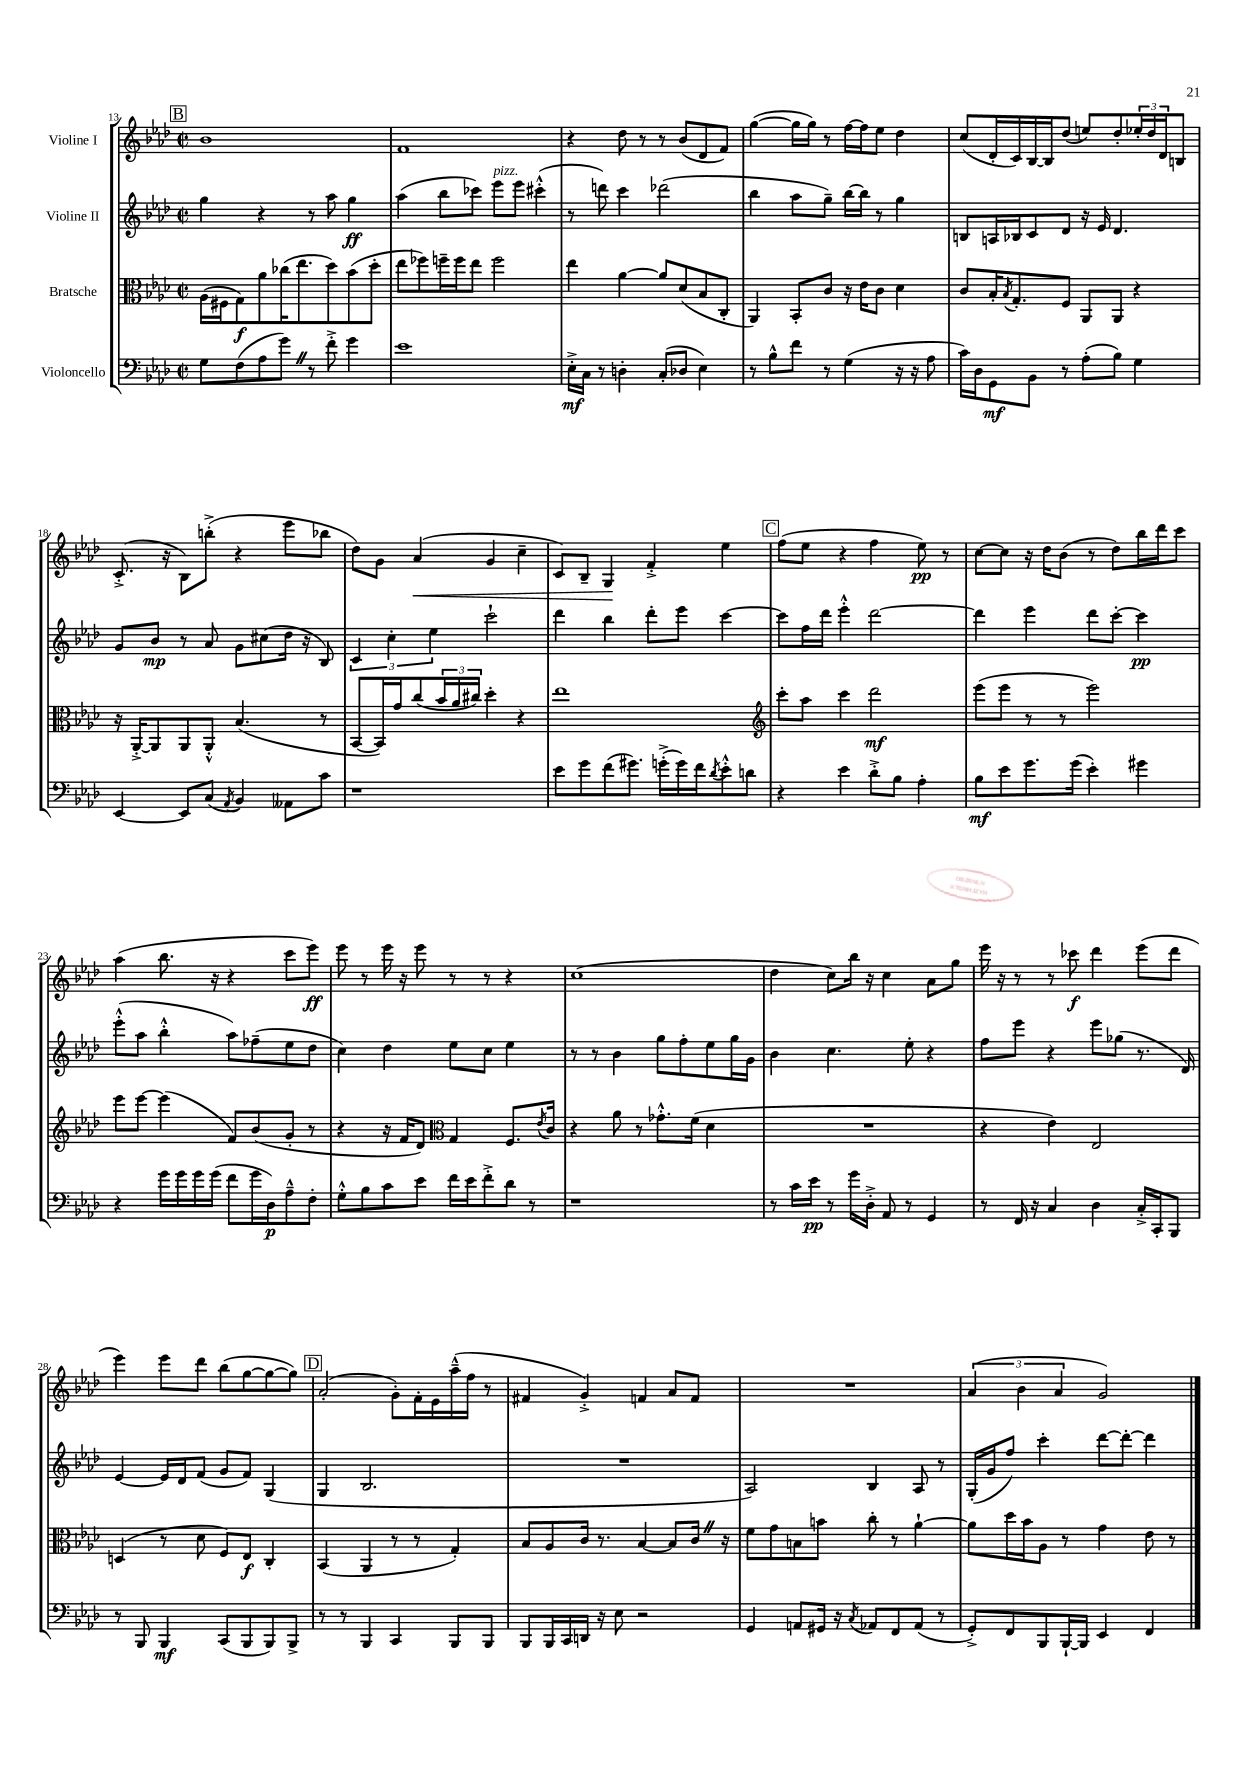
<<
\new StaffGroup <<
\new Staff = "s0" \with { instrumentName = "Violine I" } {
    \clef treble \key aes \major \defaultTimeSignature \time 2/2
    \mark \markup { \box "B" } bes'1 |
    f'1 |
    r4 des''8 r8 r8 bes'8( des'8 f'8) |
    g''4~( g''16 g''16) r8 f''16~ f''16 ees''8 des''4 |
    c''8( des'16-. c'16) bes16~ bes16 des''8( e''8) des''8-. \tuplet 3/2 { ees''16-. des''16 des'16 } b8 |
    c'8.-.->( r16 bes8) b''8-.->( r4 ees'''8 bes''8 |
    des''8) g'8 aes'4\<( g'4 c''4-- |
    c'8) bes8-- g4\! f'4-.-> ees''4 |
    \mark \markup { \box "C" } f''8( ees''8 r4 f''4 ees''8\pp) r8 |
    c''8~ c''8 r16 des''16 bes'8( r8 des''8) bes''16 des'''16 c'''8 |
    aes''4( bes''8. r16 r4 c'''8 ees'''8\ff) |
    ees'''8 r8 ees'''16 r16 ees'''8 r8 r8 r4 |
    c''1( |
    des''4 c''8) bes''16 r16 c''4 aes'8 g''8 |
    ees'''16 r16 r8 r8 ces'''8\f des'''4 ees'''8( des'''8 |
    ees'''4) ees'''8 des'''8 bes''8( g''8~ g''8~ g''8) |
    \mark \markup { \box "D" } aes'2-.( g'8-.) f'16-. ees'16 aes''16---^( f''16 r8 |
    fis'4 g'4-.->) f'4 aes'8 f'8 |
    R1 |
    \tuplet 3/2 { aes'4( bes'4 aes'4 } g'2) \bar "|." |
}
\new Staff = "s1" \with { instrumentName = "Violine II" } {
    \clef treble \key aes \major \defaultTimeSignature \time 2/2
    \mark \markup { \box "B" } g''4 r4 r8 aes''8 g''4\ff |
    aes''4( bes''8 ces'''8) ees'''8^\markup { \italic "pizz." } ees'''8 cis'''4-.-^( |
    r8 d'''8) c'''4 des'''2( |
    bes''4 aes''8 g''8--) bes''16~ bes''16 r8 g''4 |
    b8 a16 bes16 c'8 des'8 r16 ees'16 des'4. |
    g'8 bes'8\mp r8 aes'8 g'8 cis''8( des''16 r16 bes8) |
    \tuplet 3/2 { c'4 c''4-. ees''4 } c'''2-! |
    des'''4 bes''4 des'''8-. ees'''8 c'''4~ |
    \mark \markup { \box "C" } c'''8 f''16 des'''16 ees'''4-.-^ des'''2~ |
    des'''4 ees'''4 des'''8 c'''8~-. c'''4\pp |
    ees'''8-.-^( aes''8 bes''4-.-^ aes''8) fes''8--( ees''8 des''8 |
    c''4) des''4 ees''8 c''8 ees''4 |
    r8 r8 bes'4 g''8 f''8-. ees''8 g''16 g'16 |
    bes'4 c''4. ees''8-. r4 |
    f''8 ees'''8 r4 ees'''8 ges''8( r8. des'16) |
    ees'4~ ees'16 des'16 f'8( g'8 f'8) g4( |
    \mark \markup { \box "D" } g4 bes2. |
    R1 |
    aes2) bes4 aes8 r8 |
    g16-.( g'16 f''8) c'''4-. des'''8~ des'''8~-. des'''4 \bar "|." |
}
\new Staff = "s2" \with { instrumentName = "Bratsche" } {
    \clef alto \key aes \major \defaultTimeSignature \time 2/2
    \mark \markup { \box "B" } aes16( fis16 g8\f) aes'8 ces''16( ees''8. des''8) bes'8( des''8-. |
    ees''8 fes''8) f''16-- f''16 ees''8 f''2 |
    ees''4 aes'4~ aes'8 des'8( bes8 c8-. |
    aes,4) bes,8-. c'8 r16 ees'16 c'8 des'4 |
    c'8 bes16-. \acciaccatura { bes8 } g8.-. f8 aes,8 aes,8 r4 |
    r16 aes,16~-.-> aes,8 aes,8 aes,8-.-^ bes4.( r8 |
    bes,8~ bes,16) g'16 c''8( \tuplet 3/2 { bes'16 aes'16 cis''16) } des''4-. r4 |
    ees''1 |
    \mark \markup { \box "C" } \clef treble c'''8-. aes''8 c'''4 des'''2\mf |
    ees'''8( ees'''8 r8 r8 ees'''2) |
    ees'''8 ees'''8~ ees'''4( f'8) bes'8( g'8-. r8 |
    r4 r16 f'16 des'8) \clef alto g4 f8. \acciaccatura { ees'8 } c'16 |
    r4 aes'8 r8 ges'8.-.-^ f'16( des'4 |
    R1 |
    r4 ees'4) ees2 |
    d4( r8 des'8 f8) ees8\f c4-. |
    \mark \markup { \box "D" } bes,4( aes,4 r8 r8 g4-.) |
    bes8 aes8 c'16 r8. bes4~ bes8 c'16 \once \override BreathingSign.text = \markup { \musicglyph "scripts.caesura.straight" } \breathe r16 |
    f'8 g'8 b8 b'8 c''8-. r8 aes'4~-! |
    aes'8 des''16 bes'16 aes8 r8 g'4 ees'8 r8 \bar "|." |
}
\new Staff = "s3" \with { instrumentName = "Violoncello" } {
    \clef bass \key aes \major \defaultTimeSignature \time 2/2
    \mark \markup { \box "B" } g8 f8( aes8 g'8) \once \override BreathingSign.text = \markup { \musicglyph "scripts.caesura.straight" } \breathe r8 f'8-.-> g'4 |
    ees'1 |
    ees16-.->\mf c16 r8 d4-. c8-.( des8 ees4) |
    r8 bes8-^ f'8 r8 g4( r16 r16 aes8 |
    c'16) des16 g,8\mf bes,8 r8 aes8-.( bes8) g4 |
    ees,4~ ees,8 c8( \acciaccatura { aes,8 } bes,4) aeses,8 c'8 |
    r1 |
    ees'8 g'8 f'8( gis'8.) g'16-.->( g'16) f'16 \acciaccatura { des'8 } ees'8-.-^ d'8 |
    \mark \markup { \box "C" } r4 ees'4 des'8-.-> bes8 aes4-. |
    bes8\mf ees'8 g'8. g'16( ees'4-.) gis'4 |
    r4 g'16 g'16 g'16 g'16( f'8 g'16 des16\p) aes8---^ f8-. |
    g8-.-^ bes8 c'8 ees'8 f'16 ees'16 f'8-.-> des'8 r8 |
    r1 |
    r8 c'16 ees'16\pp r8 g'16 des16-.-> aes,8 r8 g,4 |
    r8 f,16 r16 c4 des4 c16-.-> c,16-. bes,,8 |
    r8 bes,,8 bes,,4\mf c,8( bes,,8 bes,,8) bes,,8-> |
    \mark \markup { \box "D" } r8 r8 bes,,4 c,4 bes,,8 bes,,8 |
    bes,,8 bes,,16 c,16 d,16 r16 ees8 r2 |
    g,4 a,8 gis,16 r16 \acciaccatura { c8 } aes,8 f,8 aes,8( r8 |
    g,8-.->) f,8 bes,,8 bes,,16~-! bes,,16 ees,4 f,4 \bar "|." |
}
>>
>>
\layout { \context { \Score currentBarNumber = #13 } }
